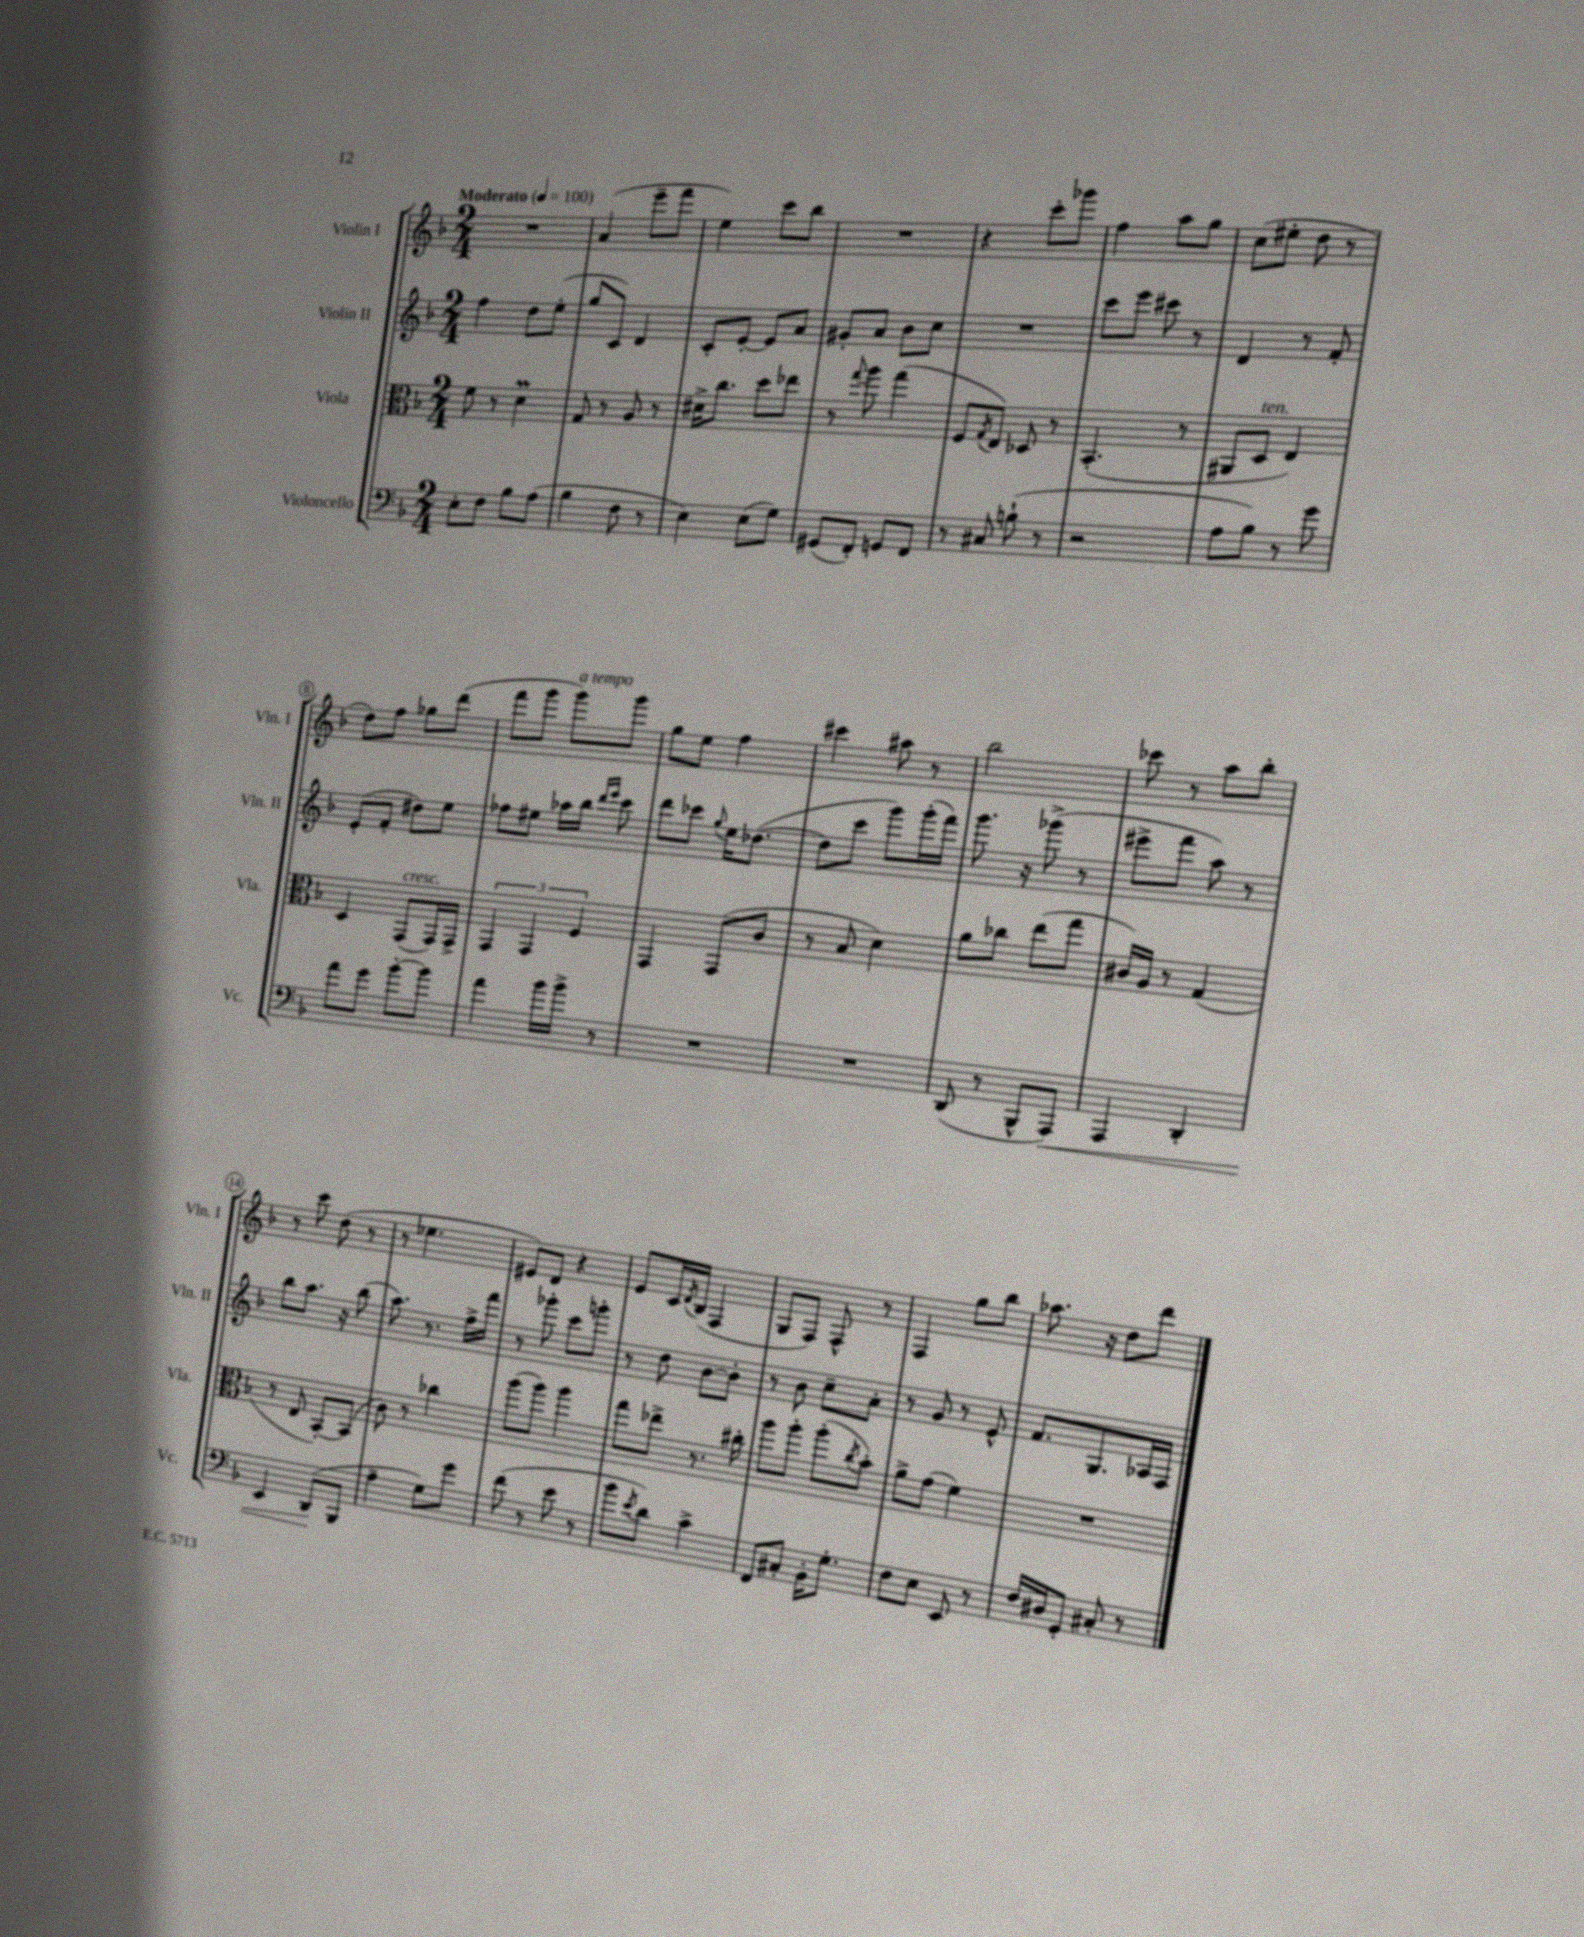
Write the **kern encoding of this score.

**kern	**dynam	**kern	**kern	**kern
*part4	*part4	*part3	*part2	*part1
*staff4	*staff4	*staff3	*staff2	*staff1
*I"Violoncello	*	*I"Viola	*I"Violin II	*I"Violin I
*I'Vc.	*	*I'Vla.	*I'Vln. II	*I'Vln. I
*clefF4	*	*clefC3	*clefG2	*clefG2
*k[b-]	*	*k[b-]	*k[b-]	*k[b-]
*M2/4	*	*M2/4	*M2/4	*M2/4
*MM100	*	*MM100	*MM100	*MM100
=1	=1	=1	=1	=1
!	!	!	!	!LO:TX:a:B:t=Moderato
8E'\L	.	8f\	4ff\	2r
8F\J	.	8r	.	.
8B-\L	.	4dM\	8dd\L	.
(8A\J	.	.	(8ee'\J	.
=2	=2	=2	=2	=2
4B-\	.	8G/	8gg/L	(4a/
.	.	8r	8c/J)	.
8F\	.	8A/	4d/	8eee~\L
8r	.	8r	.	8fff\J
=3	=3	=3	=3	=3
4E\)	.	16d#X^\KL	8c'/L	4ee\)
.	.	8.cc\J	.	.
.	.	.	[8e'/J	.
(8E\L	.	8dd\L	8e/L]	8ccc\L
8G\J)	.	8ee-X\J	8a/J	8bb-\J
=4	=4	=4	=4	=4
(8GG#X/L	.	8r	8g#X'/L	2r
.	.	8qqgg/	.	.
8FF'/J)	.	8aa\	8a/J	.
8GGn/L	.	(4gg\	8b-\L	.
8FF/J	.	.	8cc\J	.
=5	=5	=5	=5	=5
8r	.	8F/L	2r	4r
.	.	8qG/	.	.
8C#X/	.	8E/J)	.	.
(8Bn`\	.	8D-X/	.	8ccc'\L
8r	.	8r	.	8ggg-X\J
=6	=6	=6	=6	=6
2r	.	(4.BB-'/	8ccc\L	4ff\
.	.	.	8eee\J	.
.	.	.	8ccc#X\	8aa\L
.	.	8r	8r	8gg\J
=7	=7	=7	=7	=7
8A\L	.	8AA#X/L	4d/	(8cc\L
!	!	!LO:TX:a:i:t=ten.	!	!
8B-\J)	.	8D/J	.	8ee#X'\J
8r	.	4E/)	8r	8dd\
8g\	.	.	8f'/	8r
!!LO:LB:g=z
=8	=8	=8	=8	=8
8a\L	.	4D/	(8e'/L	8dd\L)
8g\J	.	.	8f'/J	8ff\J
!	!	!LO:TX:a:i:t=cresc.	!	!
[8b-'\L	.	(8GG/L	8dd#X\L)	8gg-X\L
8b-\J]	.	16GG/L)	8ee\J	(8ddd\J
.	.	16GG^/JJ	.	.
=9	=9	=9	=9	=9
4a\	.	6GG/	8ff-X\L	8fff\L
.	.	.	8ee#X\J	8ggg\J
.	.	6GG/	.	.
!	!	!	!	!LO:TX:a:i:t=a tempo
16b-\LL	.	.	16aa-X\LL	8ggg\L)
16b-^\JJ	.	.	16bb-\JJ	.
.	.	6F/	.	.
.	.	.	16qqddd/LL	.
.	.	.	16qqeee/JJ	.
8r	.	.	8ccc\	8ggg\J
=10	=10	=10	=10	=10
2r	.	4GG/	8ddd\L	8gg\L
.	.	.	8ccc-X\J	8ee\J
.	.	.	8qqgg/	.
.	.	(8GG/L	16ee\KL	4ff\
.	.	.	([8.dd-X\J	.
.	.	8c/J	.	.
=11	=11	=11	=11	=11
2r	.	8r	8dd-\L]	4ccc#X\
.	.	8B-/	8ccc\J	.
.	.	4d\)	8ggg\L)	8aa#X\
.	.	.	(16ggg'\L	8r
.	.	.	16fff\JJ)	.
=12	=12	=12	=12	=12
(8DD/	.	8a\L	8.ggg\	2bb-\
8r	.	8cc-X\J	.	.
.	.	.	16r	.
8BBB-^^/L	.	(8ee\L	(8ggg-X^\	.
!	!LO:HP:b	!	!	!
8AAA/J)	<	8gg\J	8r	.
=13	=13	=13	=13	=13
4AAA/	.	16c#X/LL)	8eee#X^\L	8ccc-X\
.	.	16A/JJ	.	.
.	.	8r	8fff\J	8r
4DD'/	.	(4G/	8aa\)	8aa\L
.	.	.	8r	8bb-'\J
!!LO:LB:g=z
=14	=14	=14	=14	=14
4EE/	.	8r	8bb-\L	8r
.	.	8E/	8.aa\J	8ccc\
(8DD/L	.	[8BB-'/L)	.	(8dd\
.	.	.	16r	.
8BBB-/J	[	(8BB-/J]	(8bb-\	8r
=15	=15	=15	=15	=15
4A~\	.	8c\)	8.aa\)	8r
.	.	8r	.	4.ee-X\
.	.	.	8.r	.
8G\L)	.	4cc-X\	.	.
8g\J	.	.	16ff^\LL	.
.	.	.	16fff\JJ	.
=16	=16	=16	=16	=16
(8f\	.	(8aa\L	8r	8e#X/L)
8r	.	8aa\J)	8ggg-X'\	8d/J
8e\	.	4aa\	8ccc\L	4r
8r	.	.	8gggn'\J	.
=17	=17	=17	=17	=17
8b-\L	.	8gg\L	8r	8e/L
8qe/	.	.	.	.
8d\J)	.	8ee-X^\J	8dd\	16c/L
.	.	.	.	8qd/
.	.	.	.	(16B-/JJ
4c^\	.	8.r	[8b-\L	4F/
.	.	.	8b-'\J]	.
.	.	16cc#X'\	.	.
=18	=18	=18	=18	=18
8FF/L	.	8aa\L	8r	8G/L
8C#X'/J	.	8aa'\J	8b-\	8F/J)
16BB-'\KL	.	(8aa'\L	8cc~\L	8F^^/
8.G'\J	.	.	.	.
.	.	8qcc/	.	.
.	.	8b-'\J)	8a'\J	8r
=19	=19	=19	=19	=19
8F\L	.	8a^\L	8r	4F/
8E\J	.	(8g\J	8g/	.
8EE/	.	4f\)	8r	8gg\L
8r	.	.	8e^^/	8bb-\J
=20	=20	=20	=20	=20
16F/LL	.	2r	8.f/L	8.aa-X\
16D#X/J	.	.	.	.
8GG'/J	.	.	.	.
.	.	.	8.G/	16r
8C#X'/	.	.	.	8dd\L
8r	.	.	16A-X/L	8ddd\J
.	.	.	16F/JJ	.
==	==	==	==	==
*-	*-	*-	*-	*-
